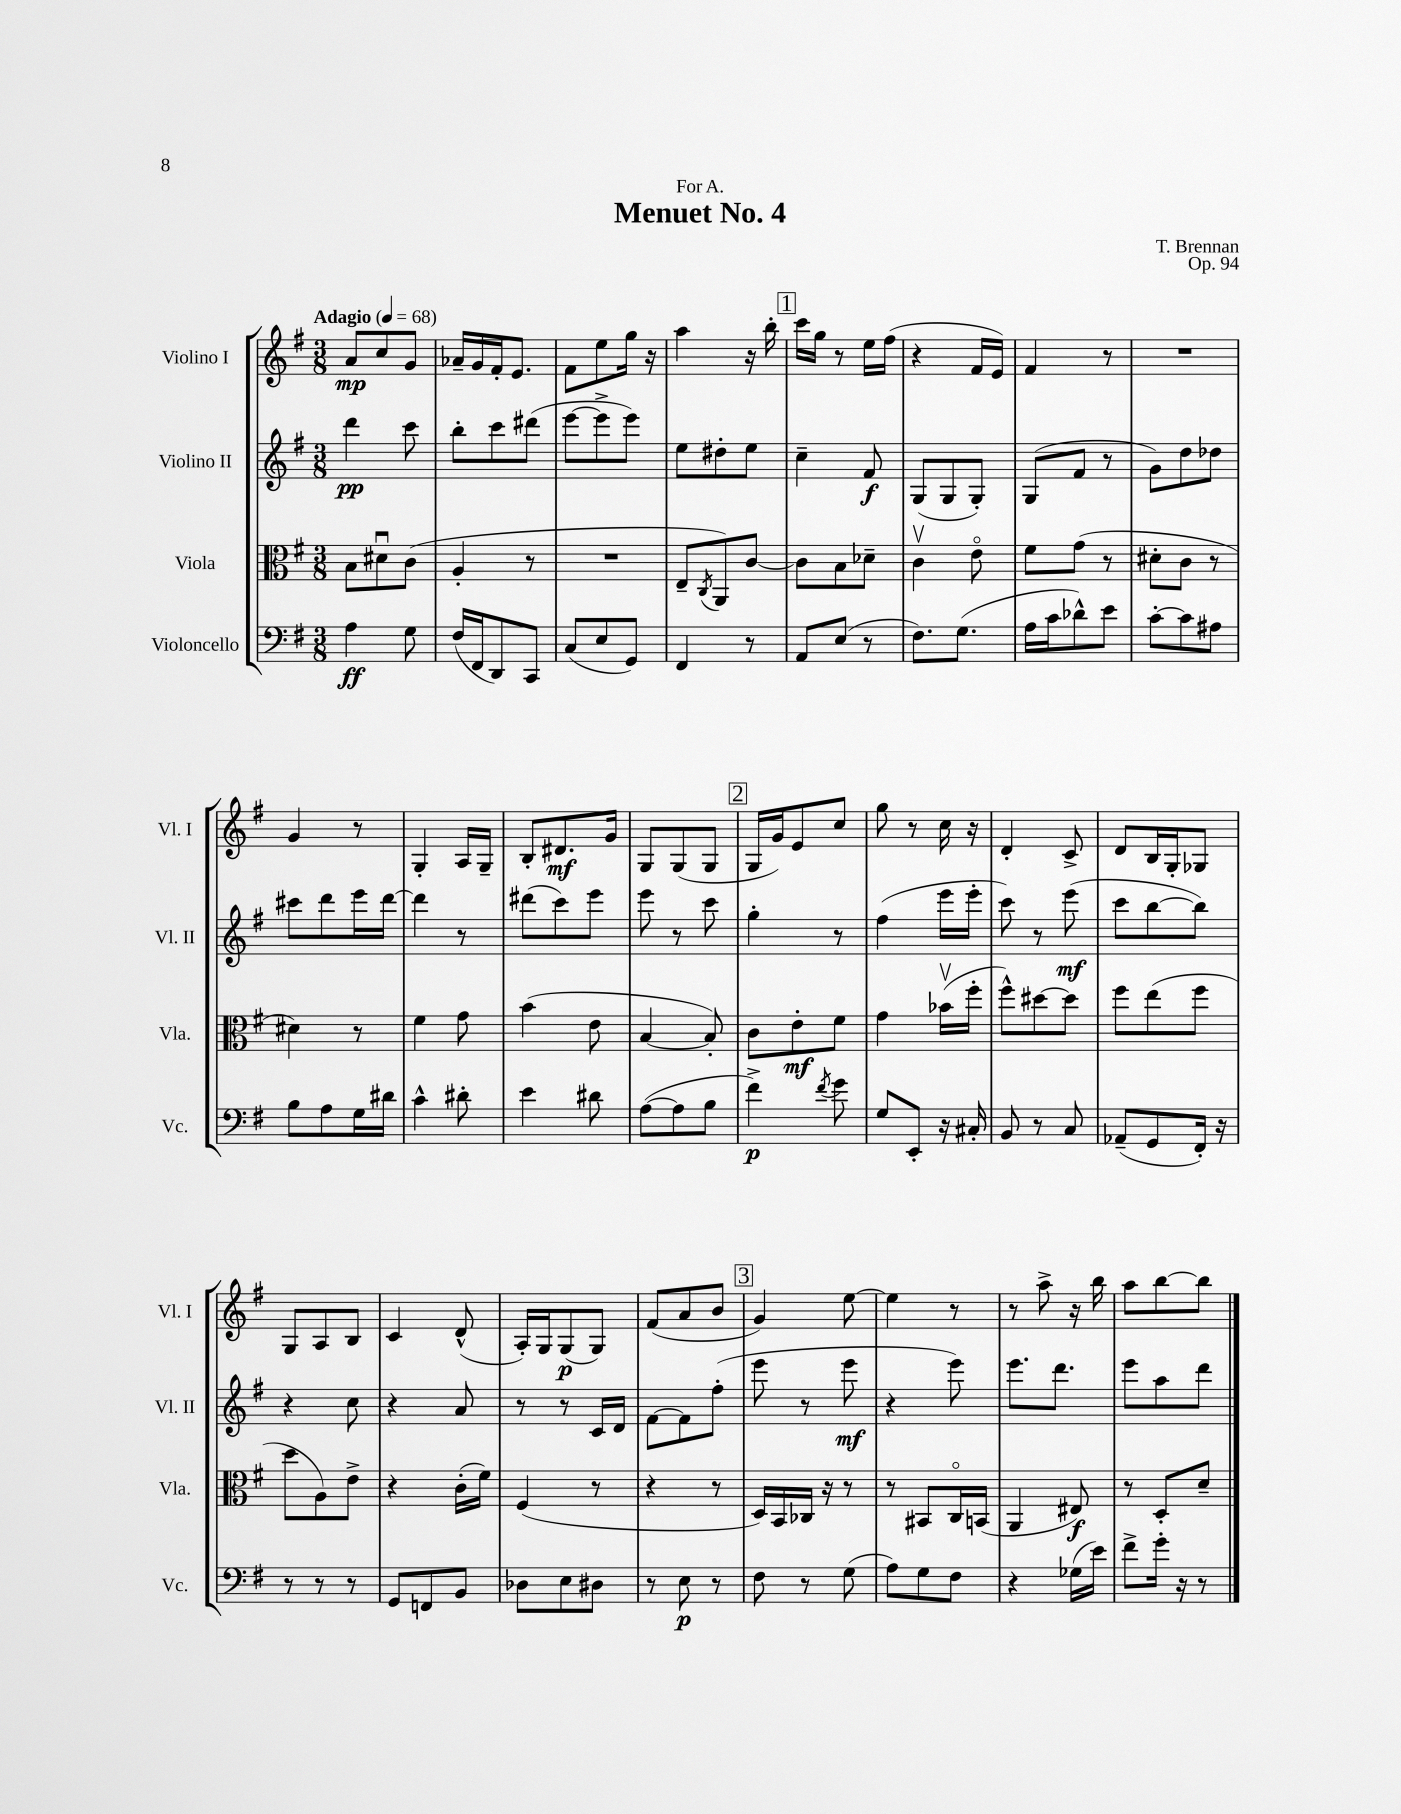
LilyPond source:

\header { title = "Menuet No. 4" composer = "T. Brennan" dedication = "For A." opus = "Op. 94" }
<<
\new StaffGroup <<
\new Staff = "s0" \with { instrumentName = "Violino I" shortInstrumentName = "Vl. I" } {
    \clef treble \key g \major \numericTimeSignature \time 3/8 \tempo "Adagio" 4 = 68
    a'8\mp c''8 g'8 |
    aes'16-- g'16 fis'16-. e'8. |
    fis'8 e''8 g''16 r16 |
    a''4 r16 b''16-. |
    \mark \markup { \box "1" } c'''16 g''16 r8 e''16 fis''16( |
    r4 fis'16 e'16) |
    fis'4 r8 |
    R4. |
    g'4 r8 |
    g4-. a16 g16-- |
    b8-. dis'8.\mf g'16 |
    g8 g8( g8 |
    \mark \markup { \box "2" } g16 g'16) e'8 c''8 |
    g''8 r8 c''16 r16 |
    d'4-. c'8-> |
    d'8 b16 g16-. ges8 |
    g8 a8 b8 |
    c'4 d'8-^( |
    a16-.) g16 g8\p( g8) |
    fis'8( a'8 b'8 |
    \mark \markup { \box "3" } g'4) e''8~ |
    e''4 r8 |
    r8 a''8-> r16 b''16 |
    a''8 b''8~ b''8 \bar "|." |
}
\new Staff = "s1" \with { instrumentName = "Violino II" shortInstrumentName = "Vl. II" } {
    \clef treble \key g \major \numericTimeSignature \time 3/8
    d'''4\pp c'''8 |
    b''8-. c'''8 dis'''8( |
    e'''8~ e'''8-> e'''8) |
    e''8 dis''8-. e''8 |
    \mark \markup { \box "1" } c''4-- fis'8\f |
    g8( g8 g8-.) |
    g8( fis'8 r8 |
    g'8) d''8 des''8 |
    cis'''8 d'''8 e'''16 d'''16~ |
    d'''4 r8 |
    dis'''8( c'''8) e'''8 |
    e'''8 r8 c'''8 |
    \mark \markup { \box "2" } g''4-. r8 |
    fis''4( e'''16 e'''16-. |
    c'''8) r8 e'''8\mf( |
    c'''8 b''8~ b''8) |
    r4 c''8 |
    r4 a'8 |
    r8 r8 c'16 d'16 |
    fis'8~ fis'8 fis''8-.( |
    \mark \markup { \box "3" } e'''8 r8 e'''8\mf |
    r4 e'''8) |
    e'''8. d'''8. |
    e'''8 a''8 d'''8 \bar "|." |
}
\new Staff = "s2" \with { instrumentName = "Viola" shortInstrumentName = "Vla." } {
    \clef alto \key g \major \numericTimeSignature \time 3/8
    b8 dis'8\downbow c'8( |
    a4-. r8 |
    R4. |
    e8-- \acciaccatura { c8 } a,8) c'8~ |
    \mark \markup { \box "1" } c'8 b8 des'8-- |
    c'4\upbow e'8\flageolet |
    fis'8 g'8( r8 |
    dis'8-. c'8 r8 |
    dis'4) r8 |
    fis'4 g'8 |
    b'4( e'8 |
    b4~ b8-.) |
    \mark \markup { \box "2" } c'8 e'8-.\mf fis'8 |
    g'4 bes'16\upbow( fis''16-. |
    fis''8-^) dis''8~ dis''8 |
    fis''8 e''8( fis''8 |
    d''8 a8) e'8-> |
    r4 c'16-.( fis'16) |
    fis4( r8 |
    r4 r8 |
    \mark \markup { \box "3" } d16) b,16 ces16 r16 r8 |
    r8 bis,8 c16\flageolet b,16( |
    a,4 eis8\f) |
    r8 d8-. d'8-- \bar "|." |
}
\new Staff = "s3" \with { instrumentName = "Violoncello" shortInstrumentName = "Vc." } {
    \clef bass \key g \major \numericTimeSignature \time 3/8
    a4\ff g8 |
    fis16( fis,16 d,8) c,8 |
    c8( e8 g,8) |
    fis,4 r8 |
    \mark \markup { \box "1" } a,8 e8( r8 |
    fis8.) g8.( |
    a16 c'16 des'8-^) e'8 |
    c'8~-. c'8 ais8 |
    b8 a8 g16 dis'16 |
    c'4-^ dis'8-. |
    e'4 dis'8 |
    a8~( a8 b8 |
    \mark \markup { \box "2" } fis'4->\p) \acciaccatura { fis'8 } g'8 |
    g8 e,8-. r16 cis16-. |
    b,8 r8 c8 |
    aes,8--( g,8 fis,16-.) r16 |
    r8 r8 r8 |
    g,8 f,8 b,8 |
    des8 e8 dis8 |
    r8 e8\p r8 |
    \mark \markup { \box "3" } fis8 r8 g8( |
    a8) g8 fis8 |
    r4 ges16( e'16) |
    fis'8-> g'16-. r16 r8 \bar "|." |
}
>>
>>
\layout { \context { \Score \remove "Bar_number_engraver" } }
